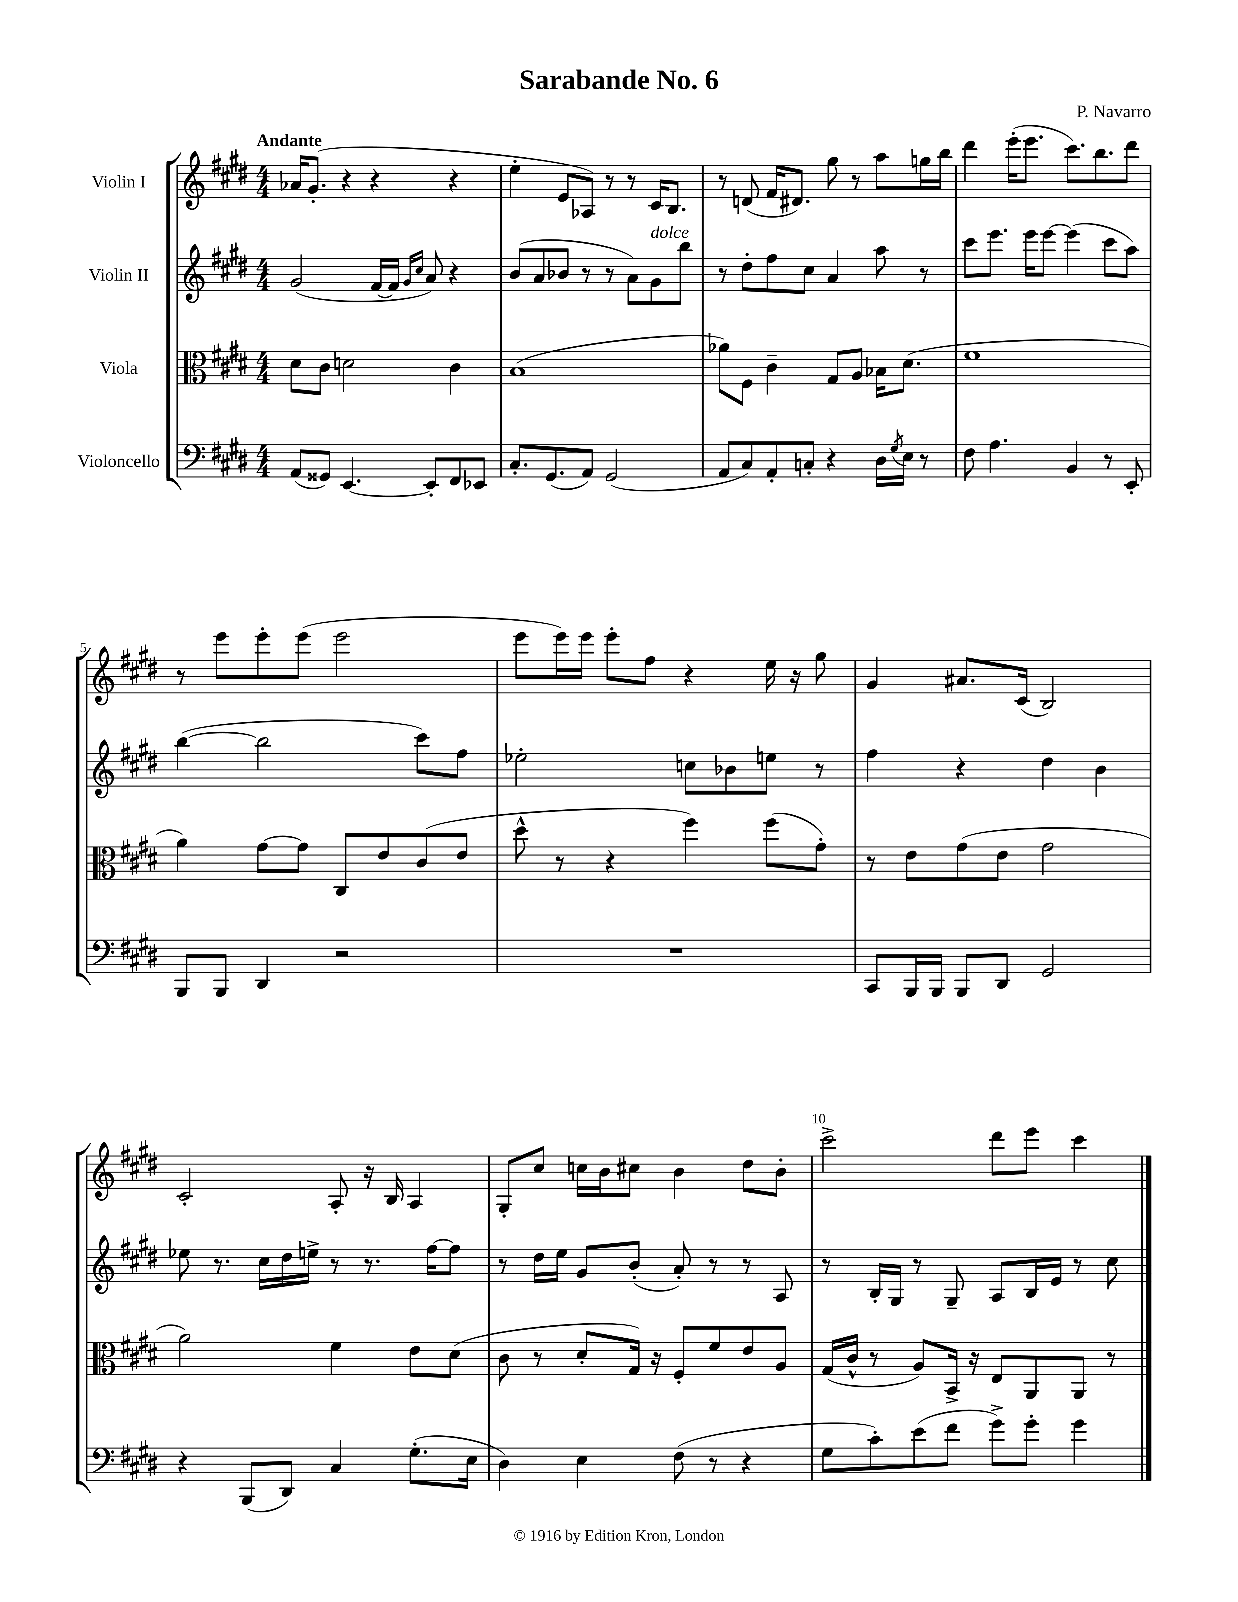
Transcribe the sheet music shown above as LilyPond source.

\header { title = "Sarabande No. 6" composer = "P. Navarro" }
<<
\new StaffGroup <<
\new Staff = "s0" \with { instrumentName = "Violin I" } {
    \clef treble \key e \major \numericTimeSignature \time 4/4 \tempo "Andante"
    aes'16 gis'8.-.( r4 r4 r4 |
    e''4-. e'8 aes8) r8 r8 cis'16 b8. |
    r8 d'8( fis'16 dis'8.) gis''8 r8 a''8 g''16 b''16 |
    dis'''4 e'''16-.( e'''8. cis'''8.) b''8. dis'''8 |
    r8 e'''8 e'''8-. e'''8( e'''2 |
    e'''8 e'''16) e'''16 e'''8-. fis''8 r4 e''16 r16 gis''8 |
    gis'4 ais'8. cis'16( b2) |
    cis'2-. a8-. r16 b16 a4 |
    gis8-. cis''8 c''16 b'16 cis''8 b'4 dis''8 b'8-. |
    cis'''2-> dis'''8 e'''8 cis'''4 \bar "|." |
}
\new Staff = "s1" \with { instrumentName = "Violin II" } {
    \clef treble \key e \major \numericTimeSignature \time 4/4
    gis'2( fis'16~ fis'16 \grace { gis'16 cis''16 } a'8) r4 |
    b'8( a'8 bes'8 r8 r8 a'8) gis'8^\markup { \italic "dolce" } b''8 |
    r8 dis''8-. fis''8 cis''8 a'4 a''8 r8 |
    cis'''8 e'''8. e'''16 e'''8~ e'''4( cis'''8 a''8) |
    b''4~( b''2 cis'''8) fis''8 |
    ees''2-. c''8 bes'8 e''8 r8 |
    fis''4 r4 dis''4 b'4 |
    ees''8 r8. cis''16 dis''16 e''16-> r8 r8. fis''16~ fis''8 |
    r8 dis''16 e''16 gis'8 b'8-.( a'8-.) r8 r8 a8 |
    r8 b16-. gis16 r8 gis8-- a8 b16 e'16 r8 cis''8 \bar "|." |
}
\new Staff = "s2" \with { instrumentName = "Viola" } {
    \clef alto \key e \major \numericTimeSignature \time 4/4
    dis'8 cis'8 d'2 cis'4 |
    b1( |
    aes'8) fis8 cis'4-- gis8 a8 bes16 dis'8.( |
    fis'1 |
    a'4) gis'8~ gis'8 cis8 e'8 cis'8( e'8 |
    dis''8-^ r8 r4 fis''4) fis''8( gis'8-.) |
    r8 e'8 gis'8( e'8 gis'2 |
    a'2) fis'4 e'8 dis'8( |
    cis'8 r8 dis'8-. gis16) r16 fis8-. fis'8 e'8 a8 |
    gis16( cis'16-^ r8 a8) b,16-> r16 e8 a,8 a,8 r8 \bar "|." |
}
\new Staff = "s3" \with { instrumentName = "Violoncello" } {
    \clef bass \key e \major \numericTimeSignature \time 4/4
    a,8( gisis,8) e,4.~ e,8-. fis,8 ees,8 |
    cis8.-. gis,8.( a,8) gis,2( |
    a,8 cis8) a,8-. c8-. r4 dis16 \acciaccatura { gis8 } e16 r8 |
    fis8 a4. b,4 r8 e,8-. |
    b,,8 b,,8 dis,4 r2 |
    R1 |
    cis,8 b,,16 b,,16 b,,8 dis,8 gis,2 |
    r4 b,,8( dis,8) cis4 gis8.-.( e16 |
    dis4) e4 fis8( r8 r4 |
    gis8 cis'8-.) e'8( fis'8 gis'8->) gis'8-. gis'4 \bar "|." |
}
>>
>>
\layout { \context { \Score \override BarNumber.break-visibility = ##(#f #t #t) barNumberVisibility = #(every-nth-bar-number-visible 5) } }
